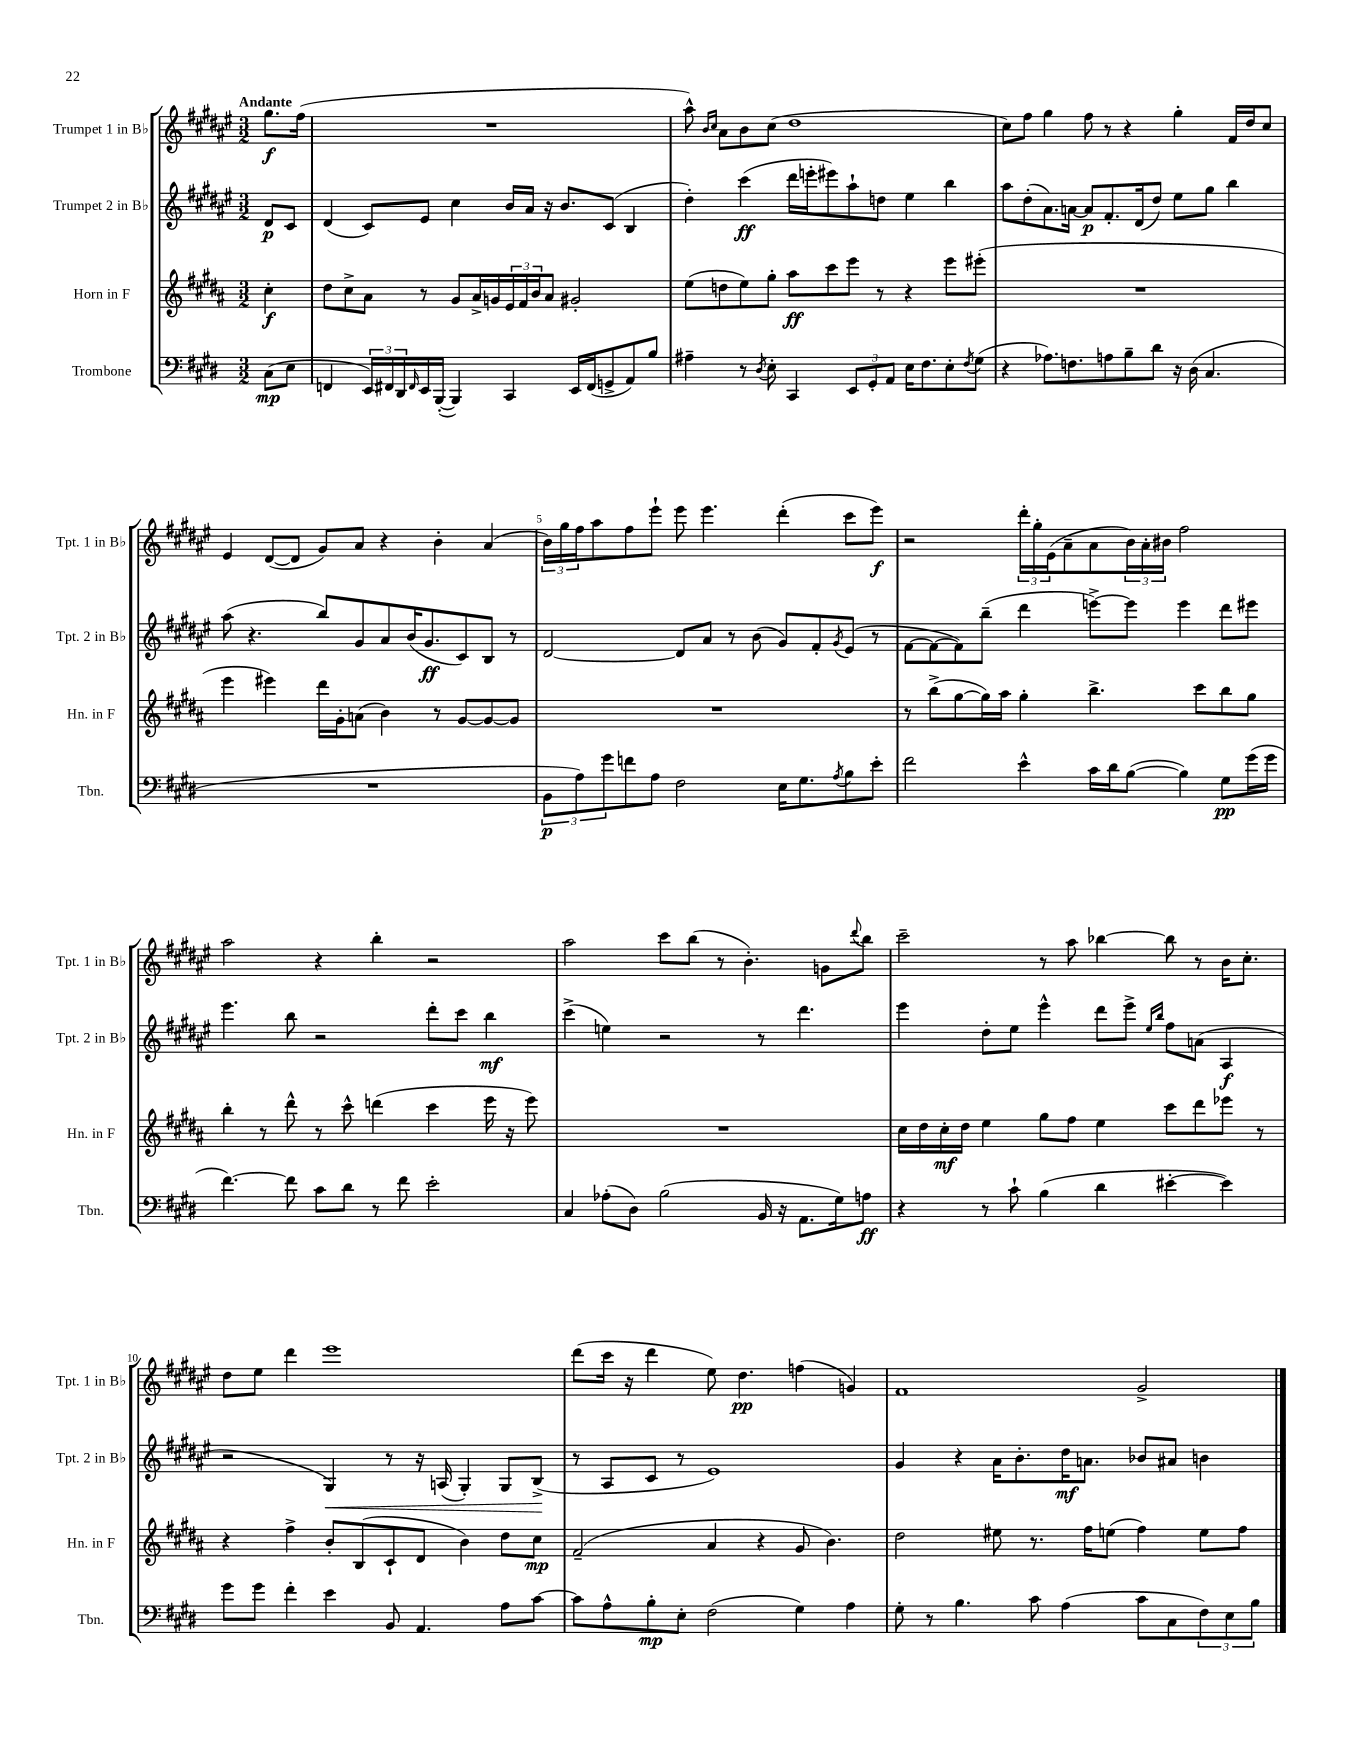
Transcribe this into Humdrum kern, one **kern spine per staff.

**kern	**kern	**kern	**kern
*staff4	*staff3	*staff2	*staff1
*clefF4	*clefG2	*clefG2	*clefG2
*k[f#c#g#d#]	*k[f#c#g#d#a#]	*k[f#c#g#d#a#e#]	*k[f#c#g#d#a#e#]
*M3/2	*M3/2	*M3/2	*M3/2
(8C#\L	4cc#'\	8d#/L	8.gg#\L
8E\J	.	8c#/J	.
.	.	.	(16ff#\Jk
=	=	=	=
4FF/	8dd#\L	(4d#/	1.r
.	8cc#^\	.	.
24EE/LL)	8a#\J	8c#/L)	.
24FF#/	.	.	.
24DD#/	.	.	.
16qqFF#/	.	.	.
16EE/	8r	8e#/J	.
([16BBB'/JJ	.	.	.
4BBB/])	8g#/L	4cc#\	.
.	16a#^/L	.	.
.	16g/	.	.
4CC#/	24e/	16b/LL	.
.	24f#/	.	.
.	.	16a#/JJ	.
.	24b/J	.	.
.	8a#/J	16r	.
.	.	8.b/L	.
16EE/LL	2g#'/	.	.
(16FF#/J	.	.	.
8GG^/	.	(8c#/J	.
8AA/)	.	4B/	.
8B/J	.	.	.
=	=	=	=
4A#~\	(8ee\L	4dd#'\)	8aa#^^\)
.	.	.	16qqb/LL
.	.	.	16qqcc#/JJ
.	8dd\	.	8a#\L
8r	8ee\)	(4ccc#\	8b\
8qD#/	.	.	.
8E'\	8gg#'\J	.	(8cc#\J
4CC#/	8aa#\L	16ddd#\LL	1dd#
.	.	16eee'\J	.
.	8ccc#\	8eee#\)	.
12EE/L	8eee\J	8aa#`\	.
12GG#'/	.	.	.
.	8r	8dd\J	.
12AA/J	.	.	.
16E\LK	4r	4ee#\	.
8.F#\	.	.	.
8E'\	8eee\L	4bb\	.
8qF#/	.	.	.
(8G#\J	(8eee#'\J	.	.
=	=	=	=
4r	1.r	8aa#\L	8cc#\L)
.	.	(8dd#'\	8ff#\J
8.A-\L)	.	8.a#\)	4gg#\
8.F\	.	[16a\Jk	.
.	.	8a/]L	8ff#\
8A\	.	8.f#'/	8r
8B~\	.	.	4r
.	.	(16d#/k	.
8d#\J	.	8dd#/J)	.
16r	.	8ee#\L	4gg#'\
(16D#\	.	.	.
4.C#/	.	8gg#\J	.
.	.	4bb\	16f#/LL
.	.	.	16dd#/J
.	.	.	8cc#/J
=	=	=	=
1.r	4eee\	(8aa#\	4e#/
.	.	4.r	.
.	4eee#\)	.	([8d#/L
.	.	.	8d#/]J
.	16ddd#\LL	8bb/L)	8g#/L)
.	16g#'\J	.	.
.	(8a\J	8g#/	8a#/J
.	4b\)	8a#/	4r
.	.	(16b/K	.
.	.	8.g#/	.
.	8r	.	4b'\
.	[8g#/L	8c#/)	.
.	8g#/_	8B/J	(4a#/
.	8g#/]J	8r	.
=	=	=	=
12BB\L	1.r	[2d#/	24b\LL)
.	.	.	24gg#\
12A\)	.	.	24ff#\J
.	.	.	8aa#\
12g#\	.	.	.
8f\	.	.	8ff#\
8A\J	.	.	8eee#`\J
2F#\	.	8d#/]L	8eee#\
.	.	8a#/J	4.eee#\
.	.	8r	.
.	.	(8b\	.
16E\LK	.	8g#/L)	(4ddd#'\
8.G#\	.	.	.
.	.	8f#'/	.
8qA/	.	8qg#/	.
8B\	.	(8e#/J	8ccc#\L
8e'\J	.	8r	8eee#\J)
=	=	=	=
2f#\	8r	[8f#\L	2r
.	(8bb^\L	8f#\_	.
.	[8gg#\	8f#\])	.
.	16gg#\]L)	(8bb~\J	.
.	16aa#\JJ	.	.
4e^^\	4gg#'\	4ddd#\	24ddd#'\LL
.	.	.	24gg#'\
.	.	.	(24e#\J
.	.	.	8a#~\
16c#\LL	4.bb^\	[8eee^\L)	8a#\
16d#\J	.	.	.
([8B\J	.	8eee\]J	24b\L)
.	.	.	24a#'\
.	.	.	24b#\JJ
4B\])	.	4eee\	2ff#\
.	8ccc#\L	.	.
8G#\L	8bb\	8ddd#\L	.
(16g#\L	8gg#\J	8eee#\J	.
16g#\JJ	.	.	.
=	=	=	=
[4.f#\)	4bb'\	4.eee#\	2aa#\
.	8r	.	.
8f#\]	8ddd#^^\	8bb\	.
8c#\L	8r	2r	4r
8d#\J	8ccc#^^\	.	.
8r	(4ddd\	.	4bb'\
8f#\	.	.	.
2e'\	4ccc#\	8ddd#'\L	2r
.	.	8ccc#\J	.
.	16eee\	4bb\	.
.	16r	.	.
.	8eee\)	.	.
=	=	=	=
4C#/	1.r	(4ccc#^\	2aa#\
(8A-'\L	.	4ee\)	.
8D#\J)	.	.	.
(2B\	.	2r	8ccc#\L
.	.	.	(8bb\J
.	.	.	8r
.	.	.	4.b'\)
16BB/	.	8r	.
16r	.	.	.
8.AA\L	.	4.ddd#\	.
.	.	.	8g\L
16G#\k)	.	.	.
.	.	.	8qqddd#/
8A\J	.	.	8bb\J
=	=	=	=
4r	16cc#\LL	4eee#\	2ccc#~\
.	16dd#\	.	.
.	16cc#'\	.	.
.	16dd#\JJ	.	.
8r	4ee\	8dd#'\L	.
8c#`\	.	8ee#\J	.
(4B\	8gg#\L	4eee#^^\	8r
.	8ff#\J	.	8aa#\
4d#\	4ee\	8ddd#\L	[4bb-\
.	.	8eee#^\J	.
.	.	16qqee#/LL	.
.	.	16qqbb/JJ	.
[4e#'\	8ccc#\L	8ff#\L	8bb-\]
.	8ddd#\	(8a\J	8r
4e#\])	8eee-\J	4A#/	16b\LK
.	.	.	8.cc#'\J
.	8r	.	.
=	=	=	=
8g#\L	4r	2r	8dd#\L
8g#\J	.	.	8ee#\J
4f#'\	4ff#^\	.	4ddd#\
4e\	8b'/L	4G#/)	1eee#
.	(8B/	.	.
8BB/	8c#`/	8r	.
4.AA/	8d#/J	16r	.
.	.	(16A/	.
.	4b\)	4G#'/)	.
8A\L	8dd#\L	8G#/L	.
[8c#\J	8cc#\J	(8B^/J	.
=	=	=	=
8c#\]L	(2f#~/	8r	(8ddd#\L
8A^^\	.	8A#/L	16ccc#\Jk
.	.	.	16r
8B'\	.	8c#/J	4ddd#\
8E'\J	.	8r	.
(2F#\	4a#/	1e#)	8ee#\)
.	.	.	4.dd#\
.	4r	.	.
4G#\)	8g#/	.	(4ff\
.	4.b\)	.	.
4A\	.	.	4g/)
=	=	=	=
8G#'\	2dd#\	4g#/	1f#
8r	.	.	.
4.B\	.	4r	.
.	8ee#\	16a#\LK	.
.	.	8.b'\	.
8c#\	8.r	.	.
(4A\	.	16dd#\K	.
.	16ff#\LK	8.a\J	.
.	(8ee\J	.	.
8c#\L	4ff#\)	8b-/L	2g#^/
8C#\	.	8a#/J	.
12F#\)	8ee\L	4b\	.
12E\	.	.	.
.	8ff#\J	.	.
12B\J	.	.	.
==	==	==	==
*-	*-	*-	*-
